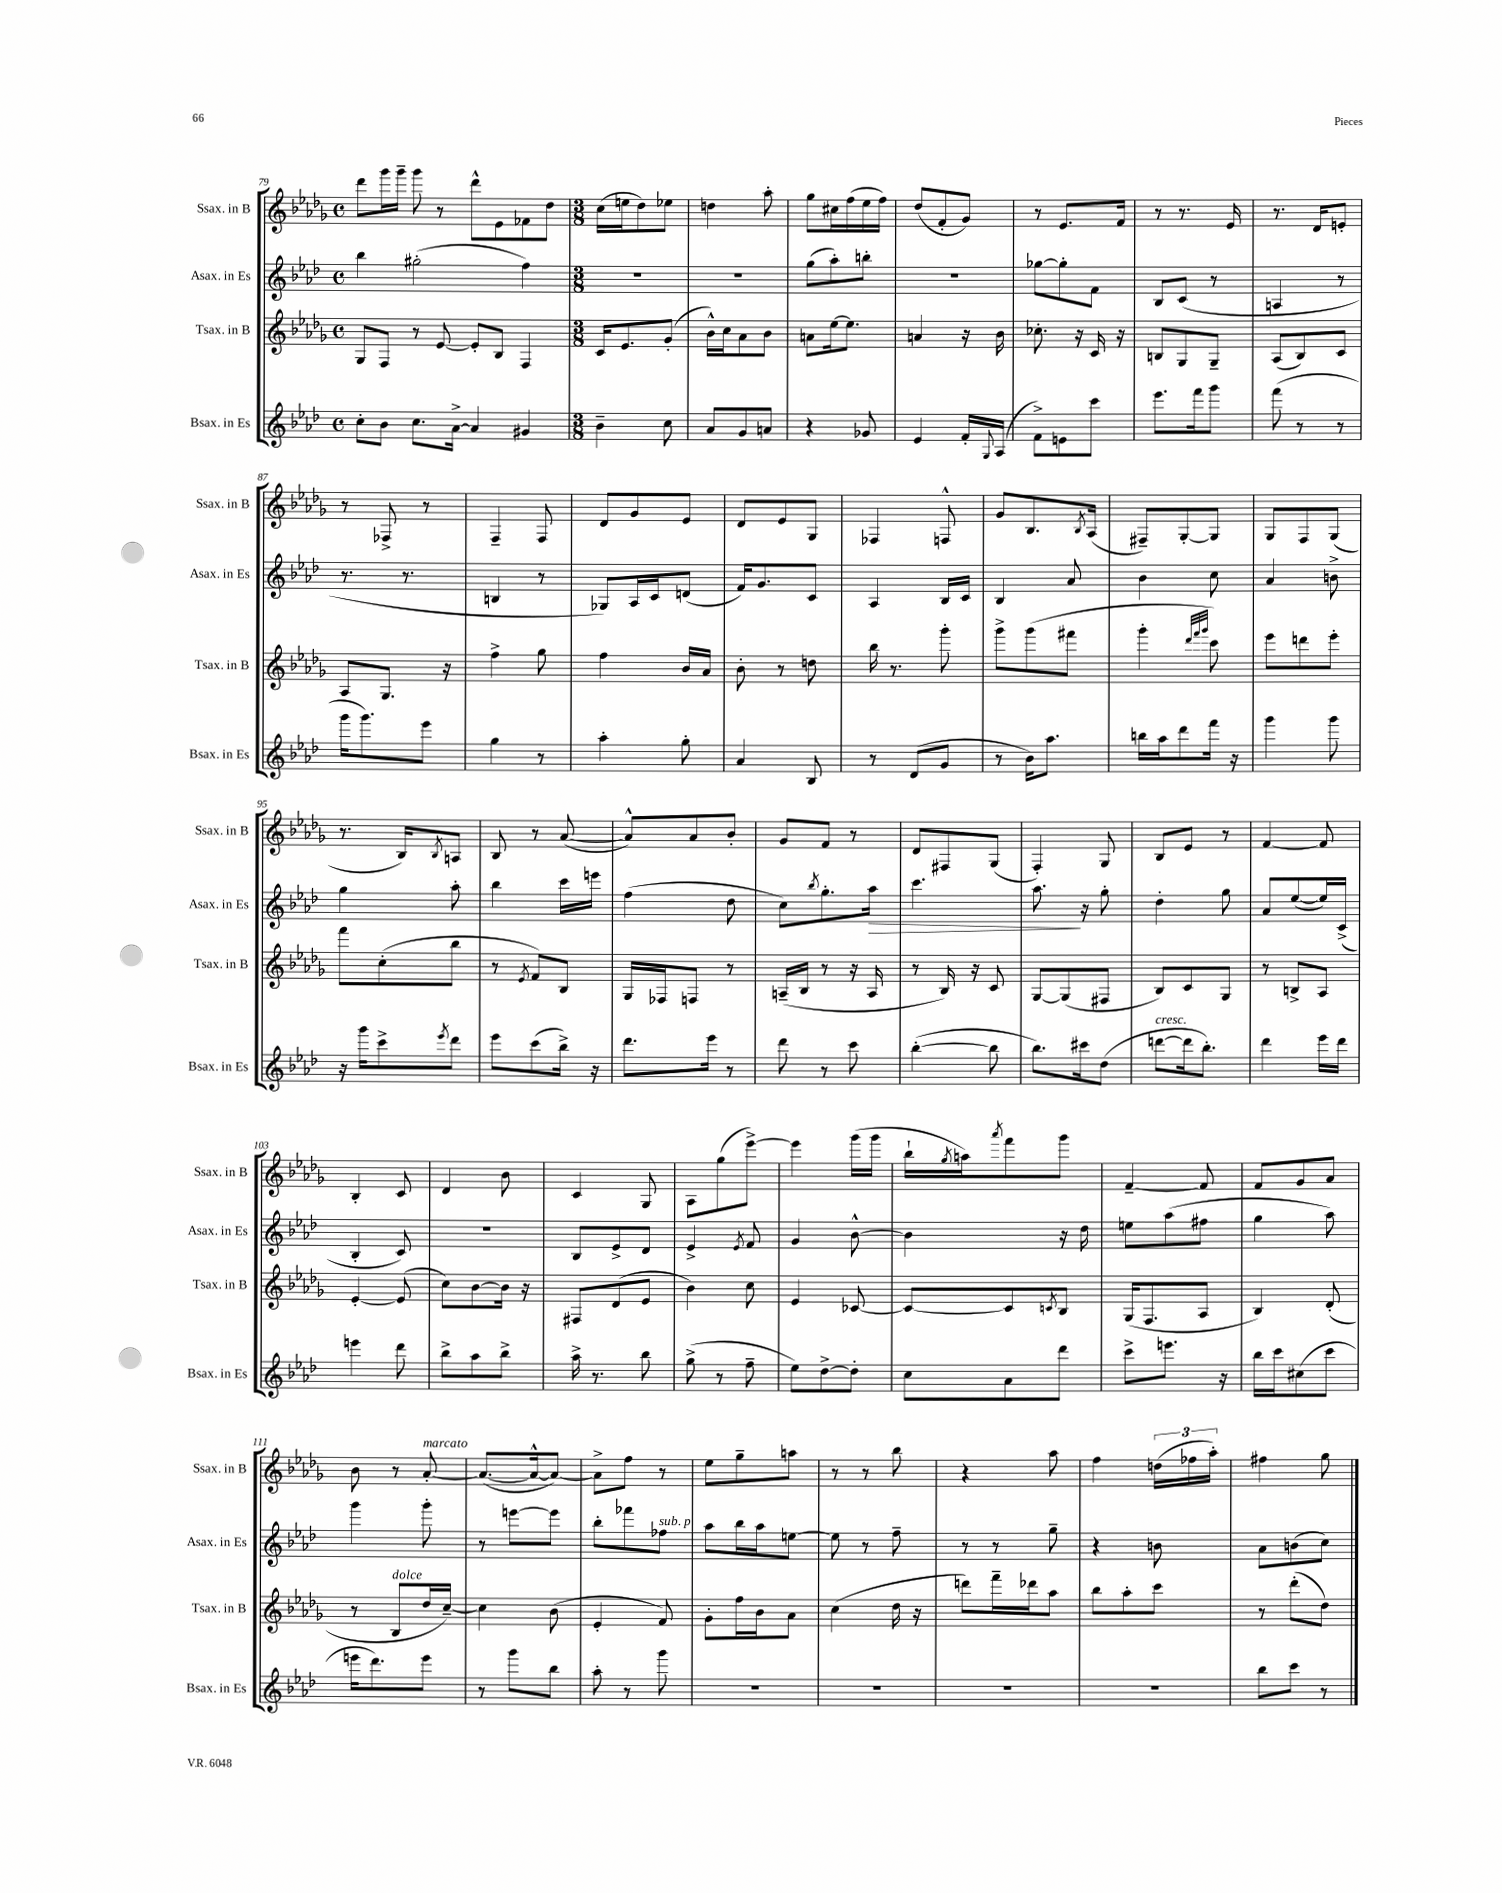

**kern	**kern	**kern	**kern
*staff4	*staff3	*staff2	*staff1
*clefG2	*clefG2	*clefG2	*clefG2
*k[b-e-a-d-]	*k[b-e-a-d-g-]	*k[b-e-a-d-]	*k[b-e-a-d-g-]
*M4/4	*M4/4	*M4/4	*M4/4
*met(c)	*met(c)	*met(c)	*met(c)
8cc'	8G-	4bb-	8ddd-
8b-	8F	.	16ggg-
.	.	.	16ggg-~
8.cc	8r	(2gg#'	8ggg-
.	[8e-	.	8r
[16a-^	.	.	.
4a-]	8e-']	.	8ddd-^^
.	8B-	.	8e-
4g#	4F	4ff)	8f-
.	.	.	8dd-
=	=	=	=
*M3/8	*M3/8	*M3/8	*M3/8
4b-~	16c	4.r	(16cc
.	8.e-	.	16ee
.	.	.	8dd-)
8cc	(8g-'	.	8ee-
=	=	=	=
8a-	16b-^^)	4.r	4dd
.	16cc	.	.
8g	8a-	.	.
8a	8b-	.	8aa-'
=	=	=	=
4r	8a	(8gg	8gg-
.	[16ee-	8aa-')	16cc#
.	8.ee-]	.	(16ff
8g-	.	8bb'	16ee-
.	.	.	16ff)
=	=	=	=
4e-	4a	4.r	(8dd-
.	.	.	8f'
16f'	16r	.	8g-)
8qqG	.	.	.
(16A-	16b-	.	.
=	=	=	=
8f^)	8.cc-'	[8gg-	8r
8e	.	8gg-']	8.e-
.	16r	.	.
8ccc	16c	8f	.
.	16r	.	16f
=	=	=	=
8.eee-	8B	8B-	8r
.	8G-	(8c	8.r
16fff	.	.	.
8ggg	8G-~	8r	.
.	.	.	16e-
=	=	=	=
(8fff	(8A-	4A	8.r
8r	8B-)	.	.
.	.	.	16d-
8r	8c	8r	8e'
=	=	=	=
16ggg	8A-	8.r	8r
8.ggg)	.	.	.
.	8.G-	.	8F-^
.	.	8.r	.
8eee-	.	.	8r
.	16r	.	.
=	=	=	=
4gg	4ff^	4B	4F~
8r	8gg-	8r	8F
=	=	=	=
4aa-'	4ff	8G-)	8d-
.	.	16A-	8g-
.	.	16c	.
8gg'	16b-	(8d	8e-
.	16a-	.	.
=	=	=	=
4a-	8b-'	16f)	8d-
.	.	8.g	.
.	8r	.	8e-
8B-	8dd	8c	8G-
=	=	=	=
8r	16bb-	4A-	4F-
.	8.r	.	.
(8d-	.	.	.
8g	8ggg-'	16B-	8F^^
.	.	16c	.
=	=	=	=
8r	8ggg-^	4B-	8g-
16b-)	(8ggg-	.	8.B-
8.aa-	.	.	.
.	8fff#	8a-	.
.	.	.	8qB-
.	.	.	(16A-
=	=	=	=
16bb	4ggg-'	4b-	8F#~)
16aa-	.	.	.
8ddd-	.	.	[8G-'
.	32qqddd-	.	.
.	32qqfff	.	.
.	32qqggg-	.	.
16fff	8ccc)	8cc	8G-]
16r	.	.	.
=	=	=	=
4ggg	8eee-	4a-	8G-
.	8ddd	.	8F
8ggg	8eee-'	8b^	(8G-
=	=	=	=
16r	8fff	4gg	8.r
16ggg	.	.	.
8ccc^	(8cc'	.	.
.	.	.	16B-)
8qeee-	.	.	8qB-
8ddd-	8bb-	8aa-'	8A
=	=	=	=
8eee-	8r	4bb-	8B-
.	8qe-	.	.
(8ccc	8f)	.	8r
16bb-^)	8B-	16ccc	([8a-
16r	.	16eee	.
=	=	=	=
8.ddd-	16G-	(4ff	8a-^^])
.	16F-	.	.
.	8F	.	8a-
16eee-	.	.	.
8r	8r	8dd-	8b-'
=	=	=	=
8ddd-	(16A~	8cc)	8g-
.	16B-	.	.
.	.	8qbb-	.
8r	8r	8.gg'	8f
8ccc	16r	.	8r
.	16A	16aa-	.
=	=	=	=
([4bb-'	8r	4.ccc	8d-
.	16B-)	.	8F#
.	16r	.	.
8bb-]	8c	.	(8G-
=	=	=	=
8.bb-)	[8G-	8.aa-	4F')
.	(8G-]	.	.
16ccc#	.	16r	.
(8dd-	8F#	8gg'	8G-
=	=	=	=
[8ddd	8B-)	4dd-'	8B-
16ddd]	8c	.	8e-
8.bb-')	.	.	.
.	8G-	8gg	8r
=	=	=	=
4ddd-	8r	8a-	[4f
.	8B^	([8ee-	.
16eee-	8A-	16ee-])	8f]
16ddd-	.	(16c^	.
=	=	=	=
4eee	[4e-'	4B-'	4B-'
8ddd-	(8e-]	8c)	8c
=	=	=	=
8bb-^	8cc)	4.r	4d-
8aa-	[8b-	.	.
8bb-^	16b-]	.	8b-
.	16r	.	.
=	=	=	=
16aa-^	8F#	8B-	4c
8.r	.	.	.
.	(8d-	8e-^	.
8bb-	8e-	8d-	8G-
=	=	=	=
(8gg^	4b-)	4e-^	8A-
8r	.	.	(8gg-
.	.	8qe-	.
8ff~	8cc	8f	[8eee-^)
=	=	=	=
8ee-)	4e-	4g	4eee-]
[8dd-^	.	.	.
8dd-']	[8c-	[8b-^^	(16ggg-
.	.	.	16ggg-
=	=	=	=
8cc	8c-_	4b-]	16bb-`
.	.	.	8qgg-
.	.	.	16aa)
.	.	.	8qaaa-
8a-	8c-]	.	8fff
.	8qc	.	.
8ddd-	8B-	16r	8ggg-
.	.	16dd-	.
=	=	=	=
8ccc^	(16G-	8ee	[4f~
.	8.F	.	.
8.eee	.	(8aa-	.
.	8A-	8ff#	8f]
16r	.	.	.
=	=	=	=
16bb-	4B-)	4gg	8f
16ccc	.	.	.
(8cc#	.	.	8g-
8ccc	(8d-'	8aa-)	8a-
=	=	=	=
16eee	8r	4ggg	8b-
8.ddd-)	.	.	.
.	8B-	.	8r
8eee	16dd-	8ggg'	[8a-'
.	[16cc~)	.	.
=	=	=	=
8r	4cc]	8r	(8.a-_
8ggg	.	[8eee	.
.	.	.	16a-^^_
8bb-	(8b-	8eee]	8a-_)
=	=	=	=
8aa-'	4e-'	8bb-'	8a-^]
8r	.	8fff-	8ff
8ggg	8f)	8ff-	8r
=	=	=	=
4.r	8g-'	8aa-	8ee-
.	16ff	16bb-	8gg-~
.	16b-	16aa-	.
.	8a-	[8ee	8aa
=	=	=	=
4.r	(4cc	8ee]	8r
.	.	8r	8r
.	16dd-	8ff~	8bb-
.	16r	.	.
=	=	=	=
4.r	8ddd)	8r	4r
.	16fff~	8r	.
.	16ddd-	.	.
.	8aa-	8gg~	8aa-
=	=	=	=
4.r	8bb-	4r	4ff
.	8aa-'	.	.
.	8ccc	8b	(24dd
.	.	.	24ff-
.	.	.	24aa-')
=	=	=	=
8bb-	8r	8a-	4ff#
8ccc	(8ddd-'	(8b	.
8r	8dd-)	8cc)	8gg-
==	==	==	==
*-	*-	*-	*-
